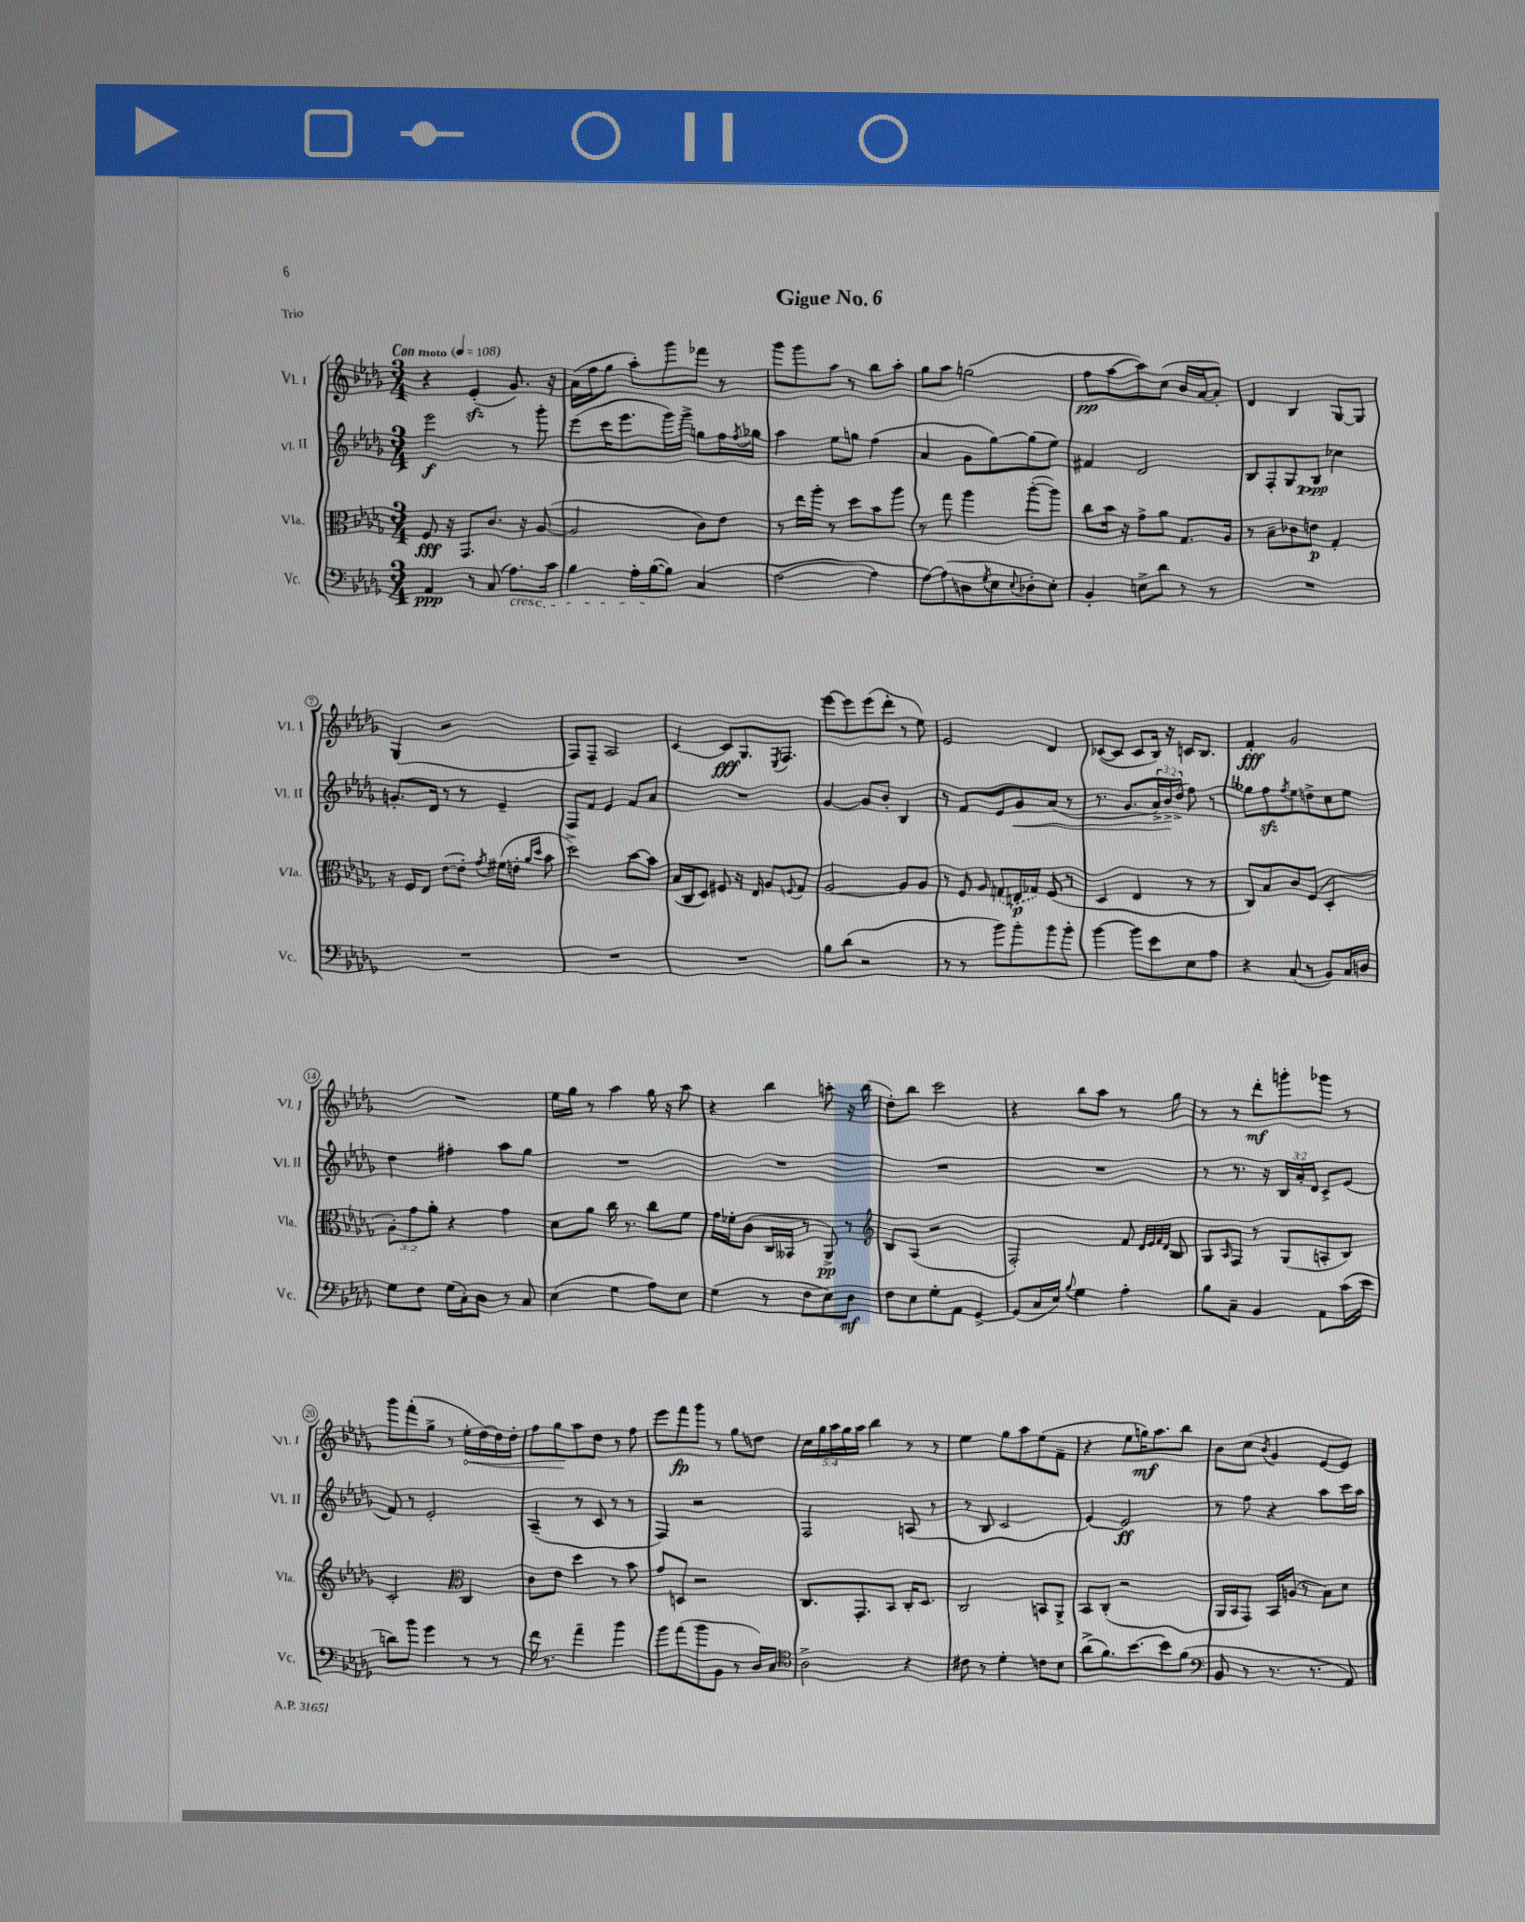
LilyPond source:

\header { title = "Gigue No. 6" piece = "Trio" }
<<
\new StaffGroup <<
\new Staff = "s0" \with { instrumentName = "Vl. I" shortInstrumentName = "Vl. I" } {
    \clef treble \key des \major \numericTimeSignature \time 3/4 \override Staff.TupletNumber.text = #tuplet-number::calc-fraction-text \tempo "Con moto" 4 = 108
    r4 ees'4-.\sfz( ges'8.) r16 |
    aes'16( f''16 ges''8 aes''8-.) ges'''8 fes'''8 r8 |
    ges'''8 ges'''8 aes''8 r8 bes''8 aes''8-. |
    ges''8 aes''8 g''2( |
    f''8\pp aes''8~ aes''8) c''8( bes'16 aes'16~ aes'8-.) |
    des'4 bes4 ges8~ ges8 |
    ges4( r2 |
    f8) f8-- aes2 |
    c'4~ c'8\fff ges8. \acciaccatura { ees8 } f8. |
    ees'''8~ ees'''8 ees'''8( des'''8-. r8 ees''8) |
    ees'2 des'4 |
    ces'8~( ces'8 ces'8 bes16) r16 c'16 bes8. |
    f'4-.\fff ges'2 |
    R2. |
    ees''16 ges''16 r8 aes''4 ges''16 r16 aes''8 |
    r4 bes''4 a''8-. r16 bes''16( |
    des''8-.) bes''8 c'''2 |
    r4 bes''8 aes''8 r8 ges''8 |
    r8 r8 des'''8-.\mf g'''8-. ges'''8 r8 |
    ges'''8 f'''8-.( ges''8-> r8 \once \override Hairpin.circled-tip = ##t ees''16-.\< des''16~) des''16 des''16-. |
    f''8 ges''8\! aes''8 des''8 r8 f''8 |
    ees'''8 f'''8\fp ges'''8 r8 ges''8 d''8 |
    \tuplet 5/4 { c''16 ges''16 aes''16 ges''16 aes''16 } bes''4 r8 r8 |
    ees''4 ges''8 aes''8 ees''8( f'8-- |
    r4 ees''8 g''16\mf) aes''8. bes''8 |
    bes'8 c''8( \acciaccatura { bes'8 } ges'4 ees'8~ ees'8) \bar "|." |
}
\new Staff = "s1" \with { instrumentName = "Vl. II" shortInstrumentName = "Vl. II" } {
    \clef treble \key des \major \numericTimeSignature \time 3/4 \override Staff.TupletNumber.text = #tuplet-number::calc-fraction-text
    ees'''2\f r8 ges'''8-. |
    ees'''8( c'''16 ees'''8. ges'''16) ges'''16-> g''8 f''16 \acciaccatura { f''8 } ges''16 |
    aes''4 ees''8 g''8 f''4( |
    aes'4 ges'8 ges''8~) ges''8( ees''8) |
    fis'4 des'2 |
    bes8 f8-. ges8 bes8\ppp ces''4 |
    g'8.-. des'16 r8 r8 ees'4-- |
    f8 f'8 ees'4 f'8 aes'8 |
    R2. |
    ges'4~ ges'8 bes'8-. bes4 |
    r8 f'8 ees'8 ges'8\< aes'8( r8 |
    r8. ges'8. \tuplet 3/2 { aes'16->) bes'16->\! des''16->( } f''8) r8 |
    geses''8 f''8\sfz \acciaccatura { f''8 } ees''8 d''8-> c''8 ees''8 |
    des''4 fis''4-. aes''8 ges''8 |
    R2. |
    R2. |
    R2. |
    R2. |
    r8 r8. r16 \tuplet 3/2 { bes16 aes'16-. des'16 } c'8-> ees'8( |
    f'8) r8 ees'2-. |
    aes4--( r8 c'8 r8 r8 |
    f4) r2 |
    f2 a8( r8 |
    r8 bes8 c'2 |
    ees'4~) ees'2\ff |
    r8 f''8 r4 aes''8 c'''16 aes''16 \bar "|." |
}
\new Staff = "s2" \with { instrumentName = "Vla." shortInstrumentName = "Vla." } {
    \clef alto \key des \major \numericTimeSignature \time 3/4 \override Staff.TupletNumber.text = #tuplet-number::calc-fraction-text
    f8\fff r16 ges,8. c'8. r16 aes8~( |
    aes2 c'8) ees'8 |
    r8 ees''16 aes''16-. r8 des''8 bes'8 aes''8 |
    r8 ges''8 aes''4 aes''8~-.( aes''8) |
    c''8 bes'16 r16 ges'8-> aes'8 ges8. aes16 |
    r8 bes8-- ces'8 e'8\p ges4-. |
    r16 f16 ees8 ees'8~( ees'8-.) \acciaccatura { ges'8 } fis'16( e'16-. \grace { aes'16 des''16 } bes'8 |
    des''2->) bes'8~ bes'8 |
    bes16( c16 des8) fis8 r16 ees16 aes8 \appoggiatura { f8 } ges8 |
    aes2~ aes8 aes8 |
    r8 f8 \grace { aes16 } \once \slurDashed g8( e16\p ges16) f8( r8 |
    des4 ees4 r8 r8 |
    c8) bes8 c'8 f8( des4-. |
    \tuplet 3/2 { aes8-.) ges'8 aes'8-. } r4 ges'4 |
    des'8 aes'8 c''16 r8. c''8 f'8 |
    ges'16 fes'16-. c'8( c16 beses,16 r8 aes,8->\pp) r8 |
    \clef treble bes8 aes8( r2 |
    f2-.) f'8 \grace { des'32 ees'32 f'32 des'32 } bes8 |
    ges8 \grace { aes16 } f8 r8 ges8( a8-. bes8) |
    c'2-. \clef alto c4 |
    c'8 ees'8 des''4 r8 bes'8 |
    ges'8 d8 r2 |
    c8. ges,8.-. bes,8 c16-. des8. |
    c2 b,8 aes,8-> |
    bes,8 c8-.( r2 |
    aes,16 bes,16 ges,8) bes,16 a16( r8 bes8) des'8 \bar "|." |
}
\new Staff = "s3" \with { instrumentName = "Vc." shortInstrumentName = "Vc." } {
    \clef bass \key des \major \numericTimeSignature \time 3/4
    aes,4\ppp r8 c8( aes8.\cresc) c'16 |
    bes4 aes16-. bes16~\!( bes8) c4( |
    aes2~ aes4 |
    aes8~) aes8( d8 \acciaccatura { ges8 } ees8 \appoggiatura { ees8 } des8-.) ees8-. |
    bes,4-. e8-> des'8 r8 r8 |
    R2. |
    R2. |
    R2. |
    R2. |
    bes8 des'8( r2 |
    r8 r8 bes'8) bes'8-. bes'8 bes'8-. |
    bes'4~ bes'8 ees'8 ees8 aes8 |
    r4 c8( r8 bes,8) c16 d16 |
    ges8 f8 ges16( c16-.) des8 r8 c8 |
    ees4( ges4 aes8) ees8 |
    ges4( r8 f8 ees8) des8\mf |
    f8 ees8 ges8-. aes,8 ges,4~-> |
    ges,8( c16 ees16) \appoggiatura { bes8 } ges4 aes4-. |
    bes8 c8-- bes,4 aes,8 c'16( ees'16 |
    d'8) bes'8 ges'4 r8 r8 |
    f'16 r8. aes'4-- bes'4 |
    bes'8 aes'8( bes'8 bes,8 r8 des16) c16 |
    \clef tenor aes2-> r4 |
    cis'8 r8 des'4-. c'8 bes8 |
    aes'8->( f'8.) bes'8.~ bes'8 f'8( |
    \clef bass bes,8 r8 r8. r8. aes,8) \bar "|." |
}
>>
>>
\layout { \context { \Score \override BarNumber.stencil = #(make-stencil-circler 0.1 0.3 ly:text-interface::print) } }
